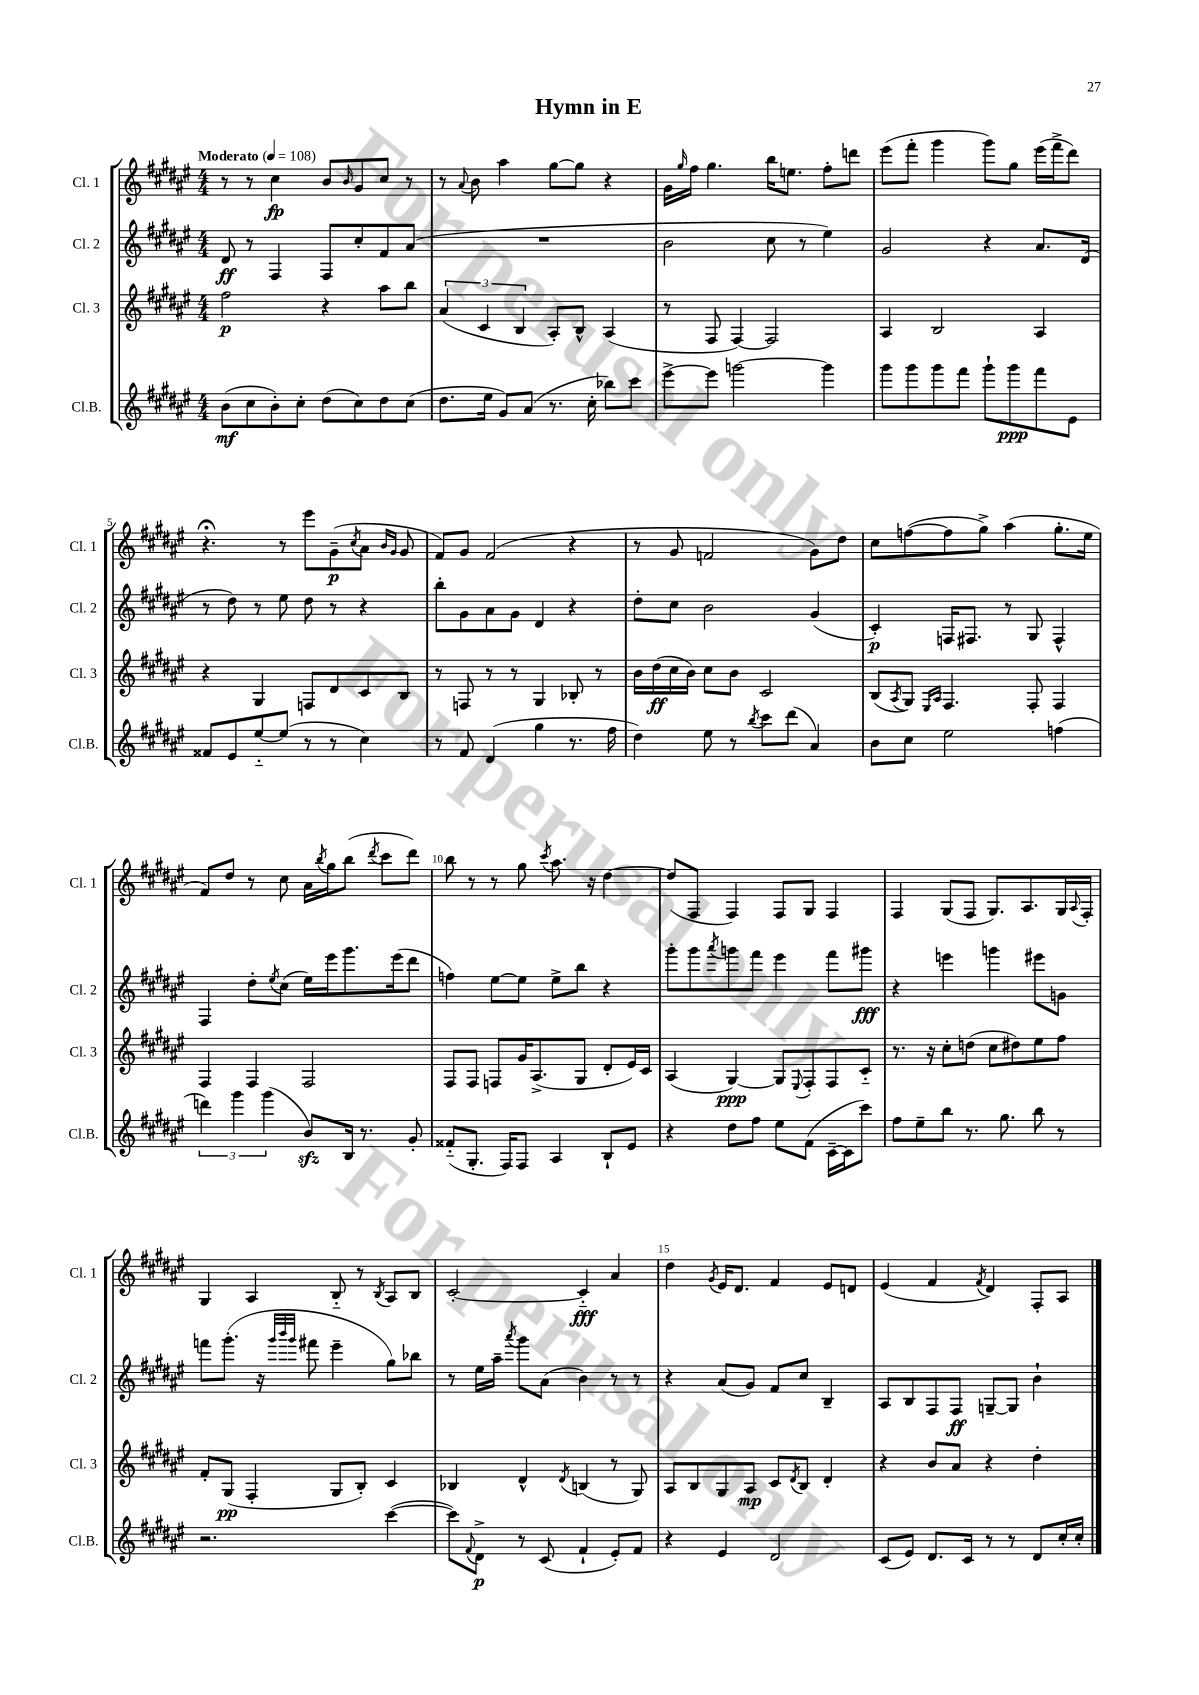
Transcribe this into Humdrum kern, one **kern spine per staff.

**kern	**dynam	**kern	**dynam	**kern	**dynam	**kern	**dynam
*part4	*part4	*part3	*part3	*part2	*part2	*part1	*part1
*staff4	*staff4	*staff3	*staff3	*staff2	*staff2	*staff1	*staff1
*I"Cl.B.	*	*I"Cl. 3	*	*I"Cl. 2	*	*I"Cl. 1	*
*I'Cl.B.	*	*I'Cl. 3	*	*I'Cl. 2	*	*I'Cl. 1	*
*clefG2	*	*clefG2	*	*clefG2	*	*clefG2	*
*k[f#c#g#d#a#e#]	*	*k[f#c#g#d#a#e#]	*	*k[f#c#g#d#a#e#]	*	*k[f#c#g#d#a#e#]	*
*M4/4	*	*M4/4	*	*M4/4	*	*M4/4	*
*MM108	*	*MM108	*	*MM108	*	*MM108	*
=1	=1	=1	=1	=1	=1	=1	=1
!	!	!	!	!	!	!LO:TX:a:B:t=Moderato	!
(8b\L	mf	2ff#\	p	8d#/	ff	8r	.
8cc#\	.	.	.	8r	.	8r	.
8b'\)	.	.	.	4F#/	.	4cc#\	fp
8cc#'\J	.	.	.	.	.	.	.
(8dd#\L	.	4r	.	8F#/L	.	8b/L	.
.	.	.	.	.	.	16qqb/	.
8cc#\)	.	.	.	8cc#'/	.	8g#/	.
8dd#\	.	8aa#\L	.	8f#/	.	8cc#/J	.
(8cc#\J	.	8bb\J	.	(8a#/J	.	8r	.
=2	=2	=2	=2	=2	=2	=2	=2
8.dd#\L	.	(6a#/	.	1r	.	8r	.
.	.	.	.	.	.	8qqa#/	.
.	.	.	.	.	.	8b\	.
.	.	6c#/	.	.	.	.	.
16ee#\Jk	.	.	.	.	.	.	.
8g#/L)	.	.	.	.	.	4aa#\	.
.	.	6B/	.	.	.	.	.
(8a#/J	.	.	.	.	.	.	.
8.r	.	8A#'/L)	.	.	.	[8gg#\L	.
.	.	8B^^/J	.	.	.	8gg#\J]	.
16cc#'\	.	.	.	.	.	.	.
8bb-X\L)	.	(4A#/	.	.	.	4r	.
8ccc#\J	.	.	.	.	.	.	.
=3	=3	=3	=3	=3	=3	=3	=3
[8eee#^\L	.	8r	.	2b\	.	16g#\LL	.
.	.	.	.	.	.	16qqgg#/	.
.	.	.	.	.	.	16ff#\JJ	.
8eee#\J]	.	8F#/	.	.	.	4.gg#\	.
[2gggn\	.	[4F#/)	.	.	.	.	.
.	.	2F#/]	.	8cc#\	.	16bb\KL	.
.	.	.	.	.	.	8.een\J	.
.	.	.	.	8r	.	.	.
4ggg\]	.	.	.	4ee#\)	.	8ff#'\L	.
.	.	.	.	.	.	8dddn\J	.
=4	=4	=4	=4	=4	=4	=4	=4
8ggg#\L	.	4A#/	.	2g#/	.	(8eee#\L	.
8ggg#\	.	.	.	.	.	8fff#'\J	.
8ggg#\	.	2B/	.	.	.	4ggg#\	.
8fff#\J	.	.	.	.	.	.	.
8ggg#`\L	.	.	.	4r	.	8ggg#\L)	.
8ggg#\	ppp	.	.	.	.	8gg#\J	.
8fff#\	.	4A#/	.	8.a#/L	.	(16eee#\LL	.
.	.	.	.	.	.	16fff#^\J	.
8e#\J	.	.	.	.	.	8ddd#\J)	.
.	.	.	.	(16d#/Jk	.	.	.
!!LO:LB:g=z
=5	=5	=5	=5	=5	=5	=5	=5
8f##X/L	.	4r	.	8r	.	4.r;<	.
8e#/	.	.	.	8dd#\)	.	.	.
[8ee#/	.	4G#/	.	8r	.	.	.
(8ee#/J]	.	.	.	8ee#\	.	8r	.
8r	.	8Fn/L	.	8dd#\	.	8eee#\L	.
8r	.	8d#/	.	8r	.	(8g#~\	p
.	.	.	.	.	.	8qcc#/	.
4cc#\)	.	8c#/	.	4r	.	8a#\J	.
.	.	.	.	.	.	16qqb/LL	.
.	.	.	.	.	.	16qqg#/JJ	.
.	.	8B/J	.	.	.	8g#/	.
=6	=6	=6	=6	=6	=6	=6	=6
8r	.	8r	.	8bb'\L	.	8f#/L)	.
8f#/	.	8Fn/	.	8g#\	.	8g#/J	.
(4d#/	.	8r	.	8a#\	.	(2f#/	.
.	.	8r	.	8g#\J	.	.	.
4gg#\	.	4G#/	.	4d#/	.	.	.
8.r	.	8B-X'/	.	4r	.	4r	.
.	.	8r	.	.	.	.	.
16ff#\	.	.	.	.	.	.	.
=7	=7	=7	=7	=7	=7	=7	=7
4dd#\)	.	16b\LL	.	8dd#'\L	.	8r	.
.	.	(16dd#\	ff	.	.	.	.
.	.	16cc#\	.	8cc#\J	.	8g#/	.
.	.	16b\JJ)	.	.	.	.	.
8ee#\	.	8cc#\L	.	2b\	.	2fn/	.
8r	.	8b\J	.	.	.	.	.
8qbb/	.	.	.	.	.	.	.
8ccc#\L	.	2c#/	.	.	.	.	.
(8ddd#\J	.	.	.	.	.	.	.
4a#/)	.	.	.	(4g#/	.	8g#\L)	.
.	.	.	.	.	.	8dd#\J	.
=8	=8	=8	=8	=8	=8	=8	=8
8b\L	.	(8B/L	.	4c#'/)	p	8cc#\L	.
.	.	8qA#/	.	.	.	.	.
8cc#\J	.	8G#/J)	.	.	.	([8ffn\	.
.	.	16qqE#/LL	.	.	.	.	.
.	.	16qqA#/JJ	.	.	.	.	.
2ee#\	.	4.F#/	.	16Fn/KL	.	8ff\]	.
.	.	.	.	8.F#X/J	.	.	.
.	.	.	.	.	.	8gg#^\J)	.
.	.	.	.	8r	.	(4aa#\	.
.	.	8F#'/	.	8G#/	.	.	.
(4ffn\	.	4F#/	.	4F#^^/	.	8.gg#'\L	.
.	.	.	.	.	.	16ee#\Jk	.
!!LO:LB:g=z
=9	=9	=9	=9	=9	=9	=9	=9
6dddn\)	.	4F#/	.	4F#/	.	8f#/L)	.
.	.	.	.	.	.	8dd#/J	.
6ggg#\	.	.	.	.	.	.	.
.	.	4F#/	.	8dd#'\L	.	8r	.
(6ggg#\	.	.	.	.	.	.	.
.	.	.	.	8qee#/	.	.	.
.	.	.	.	(8cc#\J	.	8cc#\	.
8bzz/L)	.	2F#/	.	16ee#\LL)	.	16a#\LL	.
.	.	.	.	.	.	8qbb/	.
.	.	.	.	16eee#\J	.	16gg#\J	.
16B/Jk	.	.	.	8.ggg#\	.	(8bb\J	.
8.r	.	.	.	.	.	.	.
.	.	.	.	.	.	8qddd#/	.
.	.	.	.	.	.	8ccc#\L	.
.	.	.	.	(16eee#\k	.	.	.
8g#'/	.	.	.	8ddd#\J	.	8ddd#\J)	.
=10	=10	=10	=10	=10	=10	=10	=10
(8f##X/L	.	8F#/L	.	4ffn\)	.	8bb\	.
8.G#'/J	.	8F#/J	.	.	.	8r	.
.	.	8Fn/L	.	[8ee#\L	.	8r	.
16F#/KL)	.	.	.	.	.	.	.
8F#/J	.	16g#/K	.	8ee#\J]	.	8gg#\	.
.	.	(8.A#^/	.	.	.	.	.
.	.	.	.	.	.	8qccc#/	.
4A#/	.	.	.	8ee#^\L	.	8.aa#\	.
.	.	8G#/J	.	8bb\J	.	.	.
.	.	.	.	.	.	16r	.
8B`/L	.	8d#'/L	.	4r	.	[4dd#\	.
8e#/J	.	16e#/L)	.	.	.	.	.
.	.	16c#/JJ	.	.	.	.	.
=11	=11	=11	=11	=11	=11	=11	=11
4r	.	(4A#/	.	8ggg#'\L	.	(8dd#/L]	.
.	.	.	.	8ggg#\	.	8F#/J	.
.	.	.	.	8qaaa#/	.	.	.
8dd#\L	.	[4G#/)	ppp	8gggn\	.	4F#/)	.
8ff#\J	.	.	.	8fff#\J	.	.	.
8ee#\L	.	8G#/L]	.	4eee#\	.	8F#/L	.
.	.	8qqE#/	.	.	.	.	.
(8f#\J	.	8F#'/	.	.	.	8G#/J	.
[16c#~\LL	.	8F#/	.	8fff#\L	.	4F#/	.
16c#\J]	.	.	.	.	.	.	.
8ccc#\J)	.	8c#/J	.	8ggg#X\J	fff	.	.
=12	=12	=12	=12	=12	=12	=12	=12
8ff#\L	.	8.r	.	4r	.	4F#/	.
8ee#~\	.	.	.	.	.	.	.
.	.	16r	.	.	.	.	.
8bb\J	.	8cc#'\L	.	4eeen\	.	(8G#/L	.
8.r	.	(8ddn\J	.	.	.	8F#/J	.
.	.	8cc#\L	.	4gggn\	.	8.G#/L)	.
8.gg#\	.	.	.	.	.	.	.
.	.	8dd#X\)	.	.	.	.	.
.	.	.	.	.	.	8.A#/	.
8bb\	.	8ee#\	.	8eee#X\L	.	.	.
8r	.	8ff#\J	.	8gn\J	.	16G#/L	.
.	.	.	.	.	.	8qqA#/	.
.	.	.	.	.	.	16F#'/JJ	.
!!LO:LB:g=z
=13	=13	=13	=13	=13	=13	=13	=13
2.r	.	8f#'/L	.	8fffn\L	.	4G#/	.
.	.	(8G#/J	pp	(8.ggg#'\J	.	.	.
.	.	4F#'/	.	.	.	4A#/	.
.	.	.	.	16r	.	.	.
.	.	.	.	32qqggg#/LLL	.	.	.
.	.	.	.	32qqbbb/	.	.	.
.	.	.	.	32qqggg#/JJJ	.	.	.
.	.	.	.	8fff#X\	.	.	.
.	.	8G#/L	.	4eee#~\	.	8B/	.
.	.	8B'/J)	.	.	.	8r	.
.	.	.	.	.	.	8qB/	.
([4ccc#\	.	4c#/	.	8gg#\L)	.	8A#/L	.
.	.	.	.	8bb-X\J	.	8B/J	.
=14	=14	=14	=14	=14	=14	=14	=14
8ccc#\L])	.	4B-X/	.	8r	.	[2c#'/	.
8qqf#/	.	.	.	.	.	.	.
8d#^\J	p	.	.	16ee#\LL	.	.	.
.	.	.	.	16aa#~\JJ	.	.	.
.	.	.	.	8qaaa#/	.	.	.
8r	.	4d#^^/	.	8ggg#\L	.	.	.
(8c#/	.	.	.	(8a#\J	.	.	.
.	.	8qd#/	.	.	.	.	.
4f#`/	.	(4Bn/	.	4b\)	.	4c#/]	fff
8e#'/L)	.	8r	.	8r	.	4a#/	.
8f#/J	.	8G#/)	.	8r	.	.	.
=15	=15	=15	=15	=15	=15	=15	=15
4r	.	8A#/L	.	4r	.	4dd#\	.
.	.	8B/	.	.	.	.	.
.	.	.	.	.	.	8qg#/	.
4e#/	.	8G#/	.	(8a#/L	.	16e#/KL	.
.	.	.	.	.	.	8.d#/J	.
.	.	8A#/J	mp	8g#/J)	.	.	.
2d#/	.	8c#/L	.	8f#/L	.	4f#/	.
.	.	8qd#/	.	.	.	.	.
.	.	8B/J	.	8cc#/J	.	.	.
.	.	4d#'/	.	4B~/	.	8e#/L	.
.	.	.	.	.	.	8dn/J	.
=16	=16	=16	=16	=16	=16	=16	=16
(8c#/L	.	4r	.	8A#/L	.	(4e#/	.
8e#/J)	.	.	.	8B/	.	.	.
8.d#/L	.	8b/L	.	8F#/	.	4f#/	.
.	.	8a#/J	.	8F#/J	ff	.	.
16c#/Jk	.	.	.	.	.	.	.
.	.	.	.	.	.	8qf#/	.
8r	.	4r	.	[8Gn~/L	.	4d#/)	.
8r	.	.	.	8G/J]	.	.	.
8d#/L	.	4dd#'\	.	4b`\	.	8F#'/L	.
16cc#'/L	.	.	.	.	.	8A#/J	.
16cc#'/JJ	.	.	.	.	.	.	.
==	==	==	==	==	==	==	==
*-	*-	*-	*-	*-	*-	*-	*-
